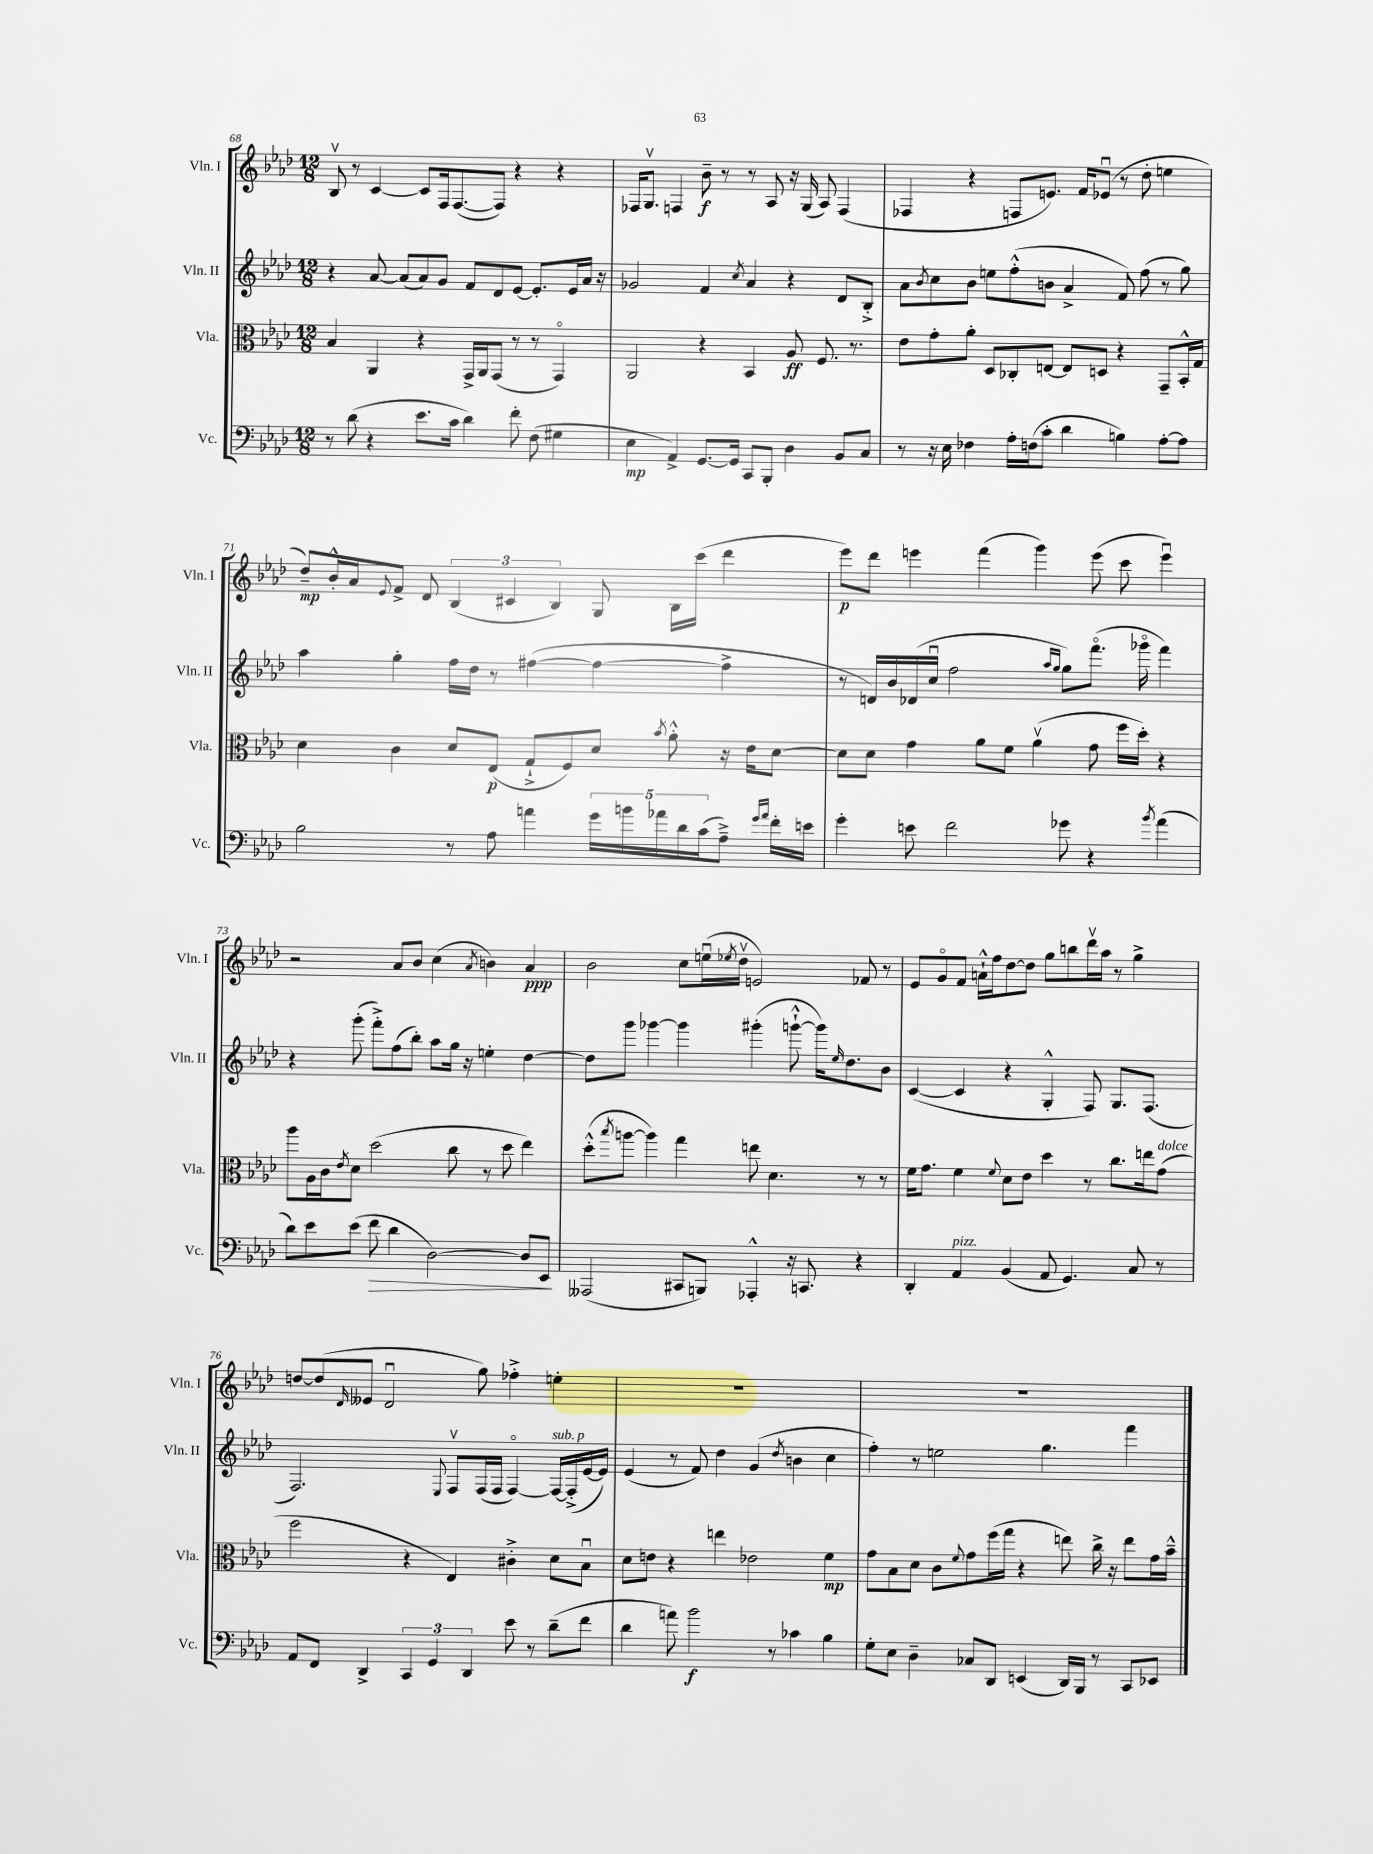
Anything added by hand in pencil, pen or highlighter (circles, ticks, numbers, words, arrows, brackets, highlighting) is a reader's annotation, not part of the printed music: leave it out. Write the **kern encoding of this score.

**kern	**dynam	**kern	**dynam	**kern	**kern	**dynam
*part4	*part4	*part3	*part3	*part2	*part1	*part1
*staff4	*staff4	*staff3	*staff3	*staff2	*staff1	*staff1
*I"Vc.	*	*I"Vla.	*	*I"Vln. II	*I"Vln. I	*
*I'Vc.	*	*I'Vla.	*	*I'Vln. II	*I'Vln. I	*
*clefF4	*	*clefC3	*	*clefG2	*clefG2	*
*k[b-e-a-d-]	*	*k[b-e-a-d-]	*	*k[b-e-a-d-]	*k[b-e-a-d-]	*
*M12/8	*	*M12/8	*	*M12/8	*M12/8	*
=68	=68	=68	=68	=68	=68	=68
8r	.	4B-/	.	4r	8B-v/	.
(8d-\	.	.	.	.	8r	.
4r	.	4AA-/	.	[8a-/	[4c/	.
.	.	.	.	(8a-/L]	.	.
8.e-\L	.	4r	.	8a-/)	8c/L]	.
.	.	.	.	8g/J	16F/k	.
16c\Jk	.	.	.	.	([8.F/	.
4d-\)	.	16GG^/LL	.	8f/L	.	.
.	.	16AA-/J	.	.	.	.
.	.	(8GG/J	.	8d-/	8F/J])	.
8f'\	.	8r	.	[8e-/J	4r	.
(8F\	.	8r	.	8.e-'/L]	.	.
4G#X\	.	4GG/)	.	.	4r	.
.	.	.	.	16e-/L	.	.
.	.	.	.	16a-/JJ	.	.
.	.	.	.	16r	.	.
=69	=69	=69	=69	=69	=69	=69
4E-\	mp	2AA-/	.	2g-X/	16F-X/KL	.
.	.	.	.	.	8.Gv/J	.
4AA-^/)	.	.	.	.	4Fn/	.
[8.GG/L	.	4r	.	4f/	8b-~\	f
.	.	.	.	.	8r	.
16GG/Jk]	.	.	.	.	.	.
.	.	.	.	8qcc/	.	.
8CC/L	.	4BB-/	.	4a-/	8r	.
8BBB-'/J	.	.	.	.	8A-/	.
4D-\	.	8A-/	ff	4r	16r	.
.	.	.	.	.	(16G/	.
.	.	8.F/	.	.	8A-/)	.
8BB-/L	.	.	.	8d-/L	(4F/	.
.	.	8.r	.	.	.	.
8C/J	.	.	.	8B-'^/J	.	.
=70	=70	=70	=70	=70	=70	=70
8r	.	8e-\L	.	8a-\L	4F-X/	.
.	.	.	.	8qb-/	.	.
16r	.	8g'\	.	8cc\	.	.
16E-\	.	.	.	.	.	.
4F-X\	.	8a-'\J	.	8b-\J	4r	.
.	.	8D-/L	.	8een\L	.	.
16A-'\LL	.	8C-X'/	.	(8ff'^^\	8Fn/L	.
(16Fn\J	.	.	.	.	.	.
8c'\J	.	[8En/J	.	8bn\J	8.en/J)	.
4d-\	.	8E/L]	.	4a-^/	.	.
.	.	.	.	.	16f/KL	.
.	.	8Dn/J	.	.	(8e-Xu/J	.
4Bn\)	.	4r	.	8f/)	8r	.
.	.	.	.	(8ff\	8dd-'\	.
[8A-'\L	.	8GG~/L	.	8r	4een\	.
8A-\J]	.	16BB-'^^/L	.	8gg\)	.	.
.	.	16G/JJ	.	.	.	.
!!LO:LB:g=z
=71	=71	=71	=71	=71	=71	=71
2B-\	.	4d-\	.	4aa-\	8dd-~/L)	mp
.	.	.	.	.	16b-'^^/L	.
.	.	.	.	.	16a-/J	.
.	.	.	.	.	8qqe-/	.
.	.	4c\	.	4gg'\	8f^/J	.
.	.	.	.	.	8d-/	.
8r	.	8d-/L	.	16ff\LL	(6B-/	.
.	.	.	.	16dd-\JJ	.	.
8A-\	.	(8E-/J	p	8r	.	.
.	.	.	.	.	6c#X/	.
4an\	.	8G`^/L	.	([4ff#X\	.	.
.	.	.	.	.	6B-/)	.
.	.	8F/)	.	.	.	.
20g\LL	.	8d-/J	.	4ff#\_	8G/	.
20bn\	.	.	.	.	.	.
20a-X\	.	.	.	.	.	.
.	.	8qb-/	.	.	.	.
.	.	8a-'^^\	.	.	16B-\LL	.
20d-\	.	.	.	.	.	.
.	.	.	.	.	(16ccc\JJ	.
(20c\J	.	.	.	.	.	.
8A-~^\J)	.	16r	.	4ff#^\]	4ddd-\	.
.	.	16e-\KL	.	.	.	.
16qqg/LL	.	.	.	.	.	.
16qqa-/JJ	.	.	.	.	.	.
16f'\LL	.	[8d-\J	.	.	.	.
16en\JJ	.	.	.	.	.	.
=72	=72	=72	=72	=72	=72	=72
4g'\	.	8d-\L]	.	8r	8eee-\L)	p
.	.	8d-\J	.	16dn/LL)	8ddd-\J	.
.	.	.	.	16b-/	.	.
8en\	.	4g\	.	(16d-X/	4eeen\	.
.	.	.	.	16ccu/JJ	.	.
2f\	.	.	.	2ff\	.	.
.	.	8a-\L	.	.	(4fff\	.
.	.	8f\J	.	.	.	.
.	.	(4a-v\	.	.	4ggg\)	.
.	.	.	.	16qqaa-/LL	.	.
.	.	.	.	16qqgg/JJ	.	.
8g-X\	.	.	.	8gg\L)	.	.
4r	.	8g\	.	(8.fff\J	(8eee\	.
.	.	16ff\LL	.	.	8ccc\	.
.	.	16dd-'\JJ)	.	16ggg-X\	.	.
8qb-/	.	.	.	.	.	.
(4a-\	.	4r	.	4fff\)	4eeeu\)	.
!!LO:LB:g=z
=73	=73	=73	=73	=73	=73	=73
8d-\L)	.	8aa-\L	.	4r	2r	.
8e-\	.	16A-\L	.	.	.	.
.	.	16c\J	.	.	.	.
.	.	8qe-/	.	.	.	.
(8e-\J	.	8d-\J	.	(8ggg'\	.	.
!	!LO:HP:b	!	!	!	!	!
8f\	>	(2dd-\	.	8fff'^\L)	.	.
4d-\	.	.	.	(8ff\	8a-/L	.
.	.	.	.	8bb-'\J)	8b-/J	.
[2D-\)	.	.	.	8aa-\L	(4cc\	.
.	.	8cc\	.	16gg\Jk	.	.
.	.	.	.	16r	.	.
.	.	.	.	.	8qa-/	.
.	.	8r	.	4een'\	4bn\)	.
.	.	8dd-\	.	.	.	.
8D-/L]	.	4ee-\)	.	[4dd-\	4a-/	ppp
8EE-/J	.	.	.	.	.	.
.	]	.	.	.	.	.
=74	=74	=74	=74	=74	=74	=74
(2AAA--X/	.	(8dd-'^^\L	.	8dd-\L]	2b-\	.
.	.	8qbb-/	.	.	.	.
.	.	[8aan\J	.	8ggg\J	.	.
.	.	4aa\])	.	[4ggg-X\	.	.
8CC#X/L	.	4gg\	.	4ggg-\]	8cc\L	.
8BBBn/J)	.	.	.	.	(16eenu\L	.
.	.	.	.	.	8qee-X/	.
.	.	.	.	.	16dd-v\JJ	.
4AAA-X'^^/	.	8een\	.	(4ggg#X'\	2en/)	.
.	.	4.d-\	.	.	.	.
16r	.	.	.	[8gggn`^^\	.	.
8.CCn/	.	.	.	.	.	.
.	.	.	.	16ggg\KL])	.	.
.	.	.	.	16qqee-/	.	.
.	.	.	.	8.dd-\	.	.
4r	.	8r	.	.	8f-X/	.
.	.	8r	.	8b-\J	8r	.
=75	=75	=75	=75	=75	=75	=75
4DD-'/	.	16f\KL	.	([4c/	8e-/L	.
.	.	8.g\J	.	.	.	.
.	.	.	.	.	8g/	.
!LO:TX:a:i:t=pizz.	!	!	!	!	!	!
4AA-/	.	4f\	.	4c/]	8f/J	.
.	.	.	.	.	16an`^^\LL	.
.	.	.	.	.	16ff\J	.
.	.	8qqf/	.	.	.	.
(4BB-/	.	8d-\L	.	4r	[8dd-\	.
.	.	8e-\J	.	.	8dd-\J]	.
8AA-/	.	4dd-\	.	4G'^^/	8gg\L	.
4.GG/)	.	.	.	.	8bbn\	.
.	.	8r	.	8F/)	16ddd-v\L	.
.	.	.	.	.	16aa-\JJ	.
.	.	8.cc\L	.	8.G/L	8r	.
8C/	.	.	.	.	4gg^\	.
.	.	16een\k	.	(8.F/J	.	.
!	!	!LO:TX:a:i:t=dolce	!	!	!	!
8r	.	(8g\J	.	.	.	.
!!LO:LB:g=z
=76	=76	=76	=76	=76	=76	=76
8AA-/L	.	2ff\	.	2.F/)	[8ddn/L	.
8FF/J	.	.	.	.	(8dd/]	.
.	.	.	.	.	16qqd-/	.
4DD-^/	.	.	.	.	8e--X/J	.
.	.	.	.	.	2d-u/	.
6CC/	.	4r	.	.	.	.
6GG/	.	.	.	.	.	.
.	.	.	.	8qqE-/	.	.
.	.	4E-/)	.	8Fv/L	.	.
6DD-/	.	.	.	.	.	.
.	.	.	.	(16F/L	8gg\)	.
.	.	.	.	16F/JJ	.	.
8e-\	.	4c#X'^\	.	[4F/)	4ff-X'^\	.
8r	.	.	.	.	.	.
!	!	!	!	!LO:TX:a:i:t=sub. p	!	!
(8d-~\L	.	8d-\L	.	16F/LL_	4een'\	.
.	.	.	.	(16F'^/]	.	.
8f\J	.	8B-u\J	.	[16e-/	.	.
.	.	.	.	16e-/JJ])	.	.
=77	=77	=77	=77	=77	=77	=77
4d-\	.	8d-\L	.	(4e-/	1.r	.
.	.	8en\J	.	.	.	.
8an\)	.	4r	.	8r	.	.
2b-\	f	.	.	8f/)	.	.
.	.	4een\	.	4dd-\	.	.
.	.	2e-X\	.	(4g/	.	.
8r	.	.	.	.	.	.
.	.	.	.	8qdd-/	.	.
4c-X\	.	.	.	4bn\	.	.
4B-\	.	4f\	mp	4cc\	.	.
=78	=78	=78	=78	=78	=78	=78
8G'\L	.	8g\L	.	4ff'\)	1.r	.
8E-\J	.	8B-\	.	.	.	.
4D-~\	.	8d-\J	.	8r	.	.
.	.	8c\L	.	2een\	.	.
.	.	8qqf/	.	.	.	.
8C-X/L	.	8g\	.	.	.	.
8DD-/J	.	(16ff\L	.	.	.	.
.	.	16gg\JJ	.	.	.	.
(4EEn/	.	4r	.	.	.	.
.	.	.	.	4.gg\	.	.
16DD-/LL)	.	8een\)	.	.	.	.
16BBB-/JJ	.	.	.	.	.	.
8r	.	16cc^\	.	.	.	.
.	.	16r	.	.	.	.
8CC/L	.	8ee\L	.	4fff\	.	.
8EE-X/J	.	16g\L	.	.	.	.
.	.	16b-~^^\JJ	.	.	.	.
==	==	==	==	==	==	==
*-	*-	*-	*-	*-	*-	*-
